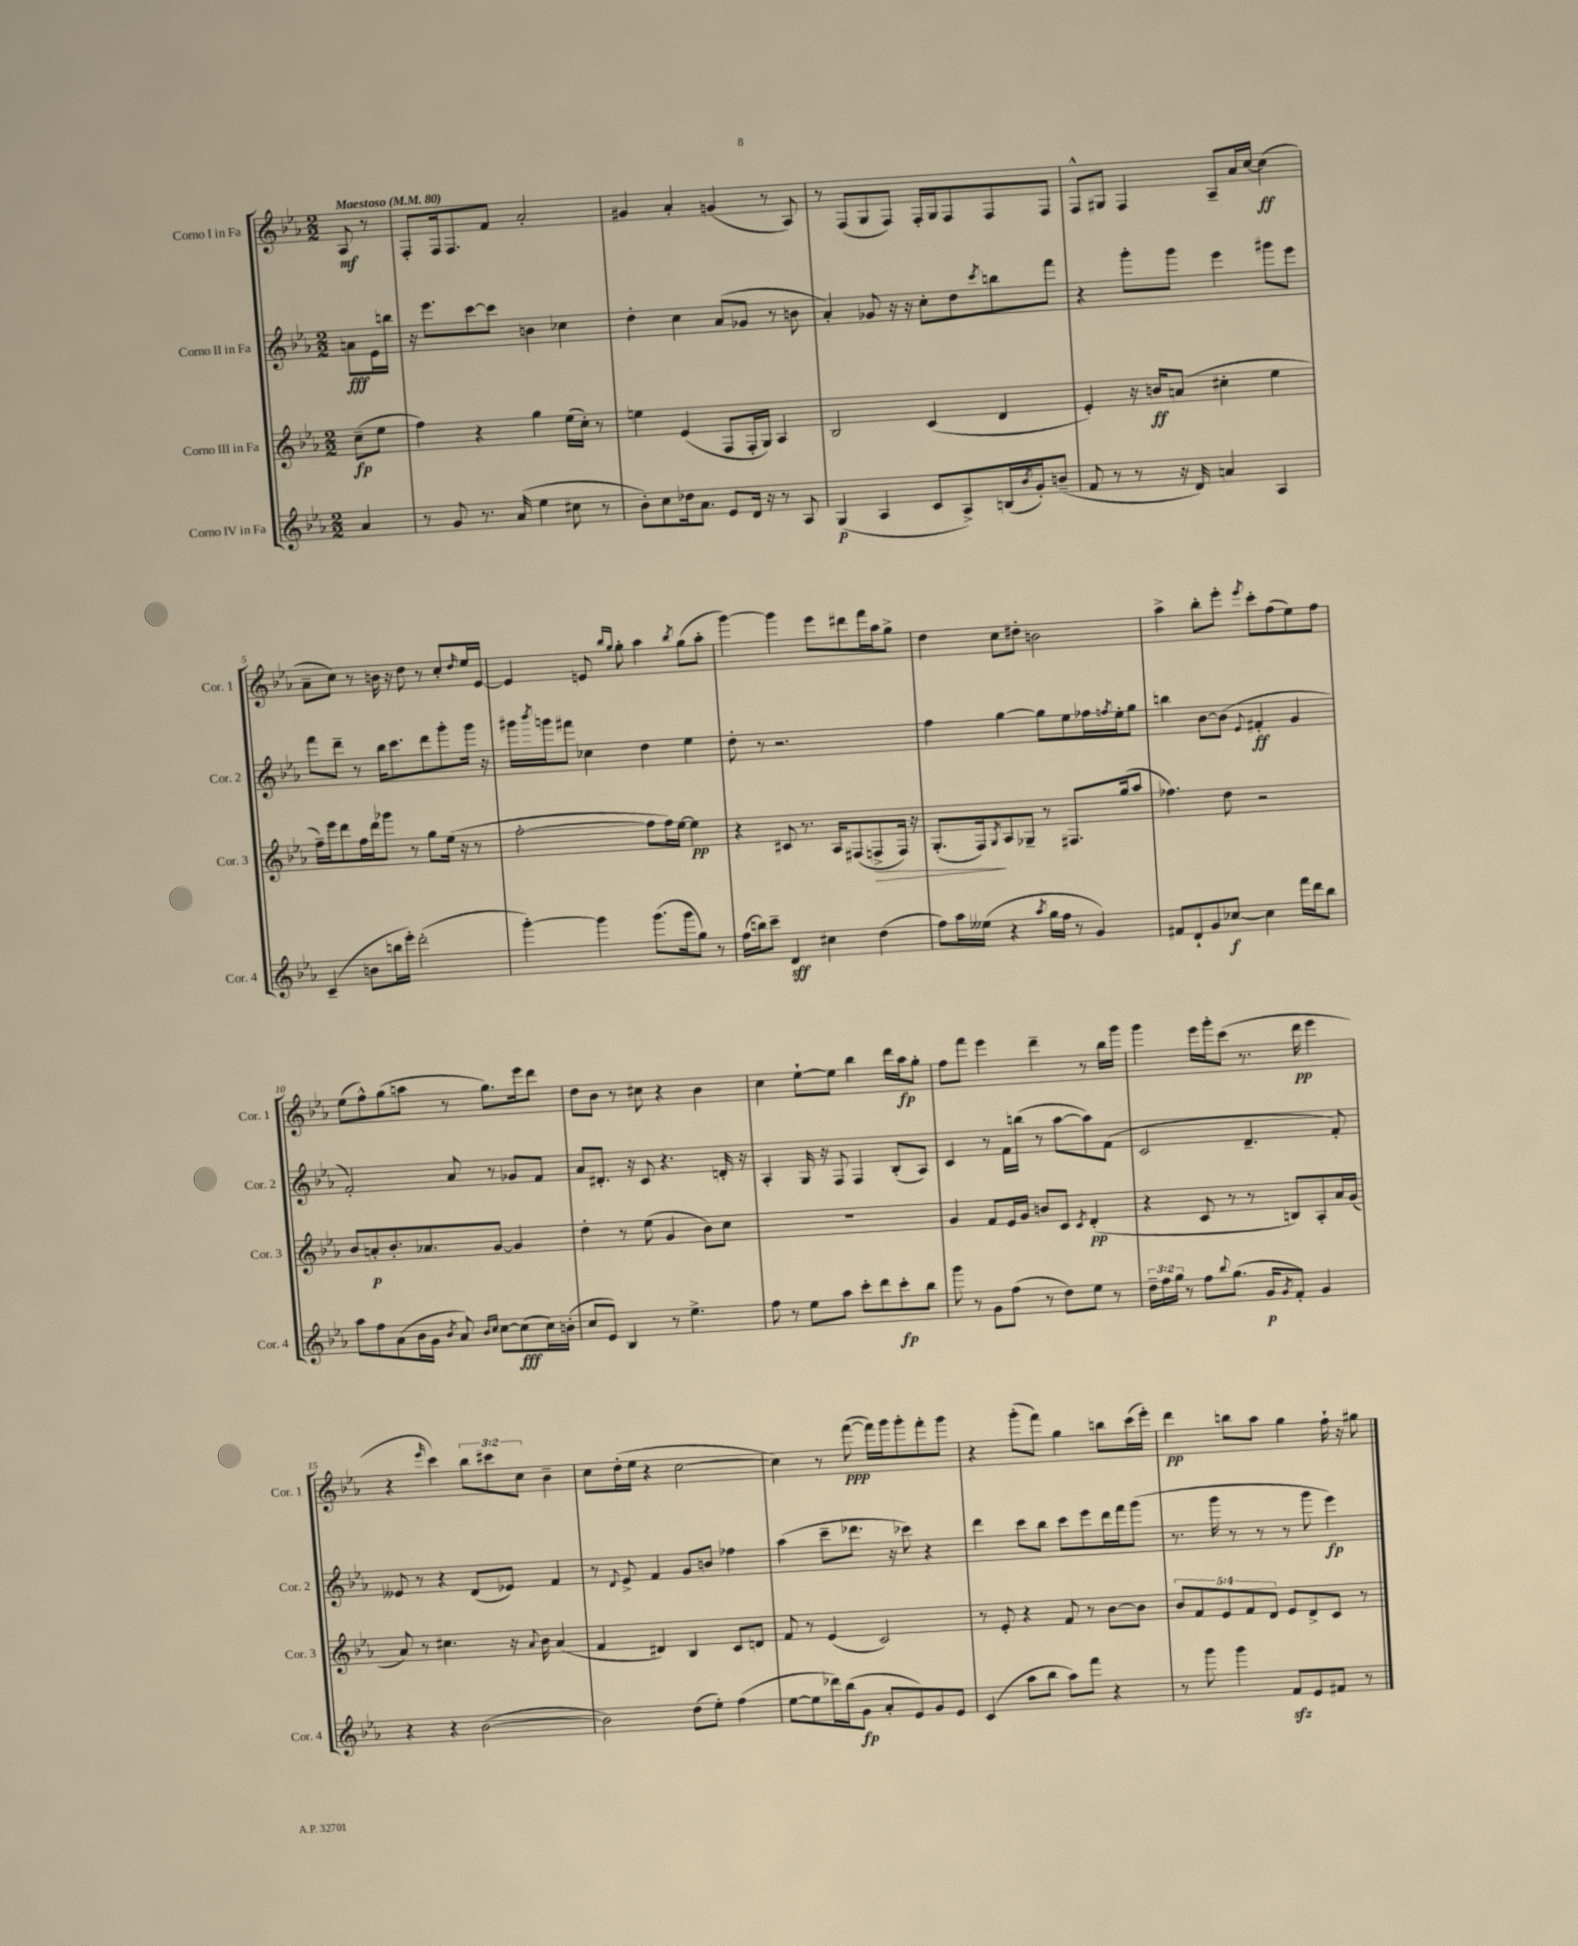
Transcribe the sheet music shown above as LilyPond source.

<<
\new StaffGroup <<
\new Staff = "s0" \with { instrumentName = "Corno I in Fa" shortInstrumentName = "Cor. 1" } {
    \clef treble \key ees \major \numericTimeSignature \time 2/2 \override Staff.TupletNumber.text = #tuplet-number::calc-fraction-text \partial 4 \tempo "Maestoso" 4 = 80
    aes8\mf r8 |
    f8-. f16 f8. f'8 aes'2-. |
    gis'4 aes'4-. g'4( r8 aes8) |
    r8 f8( g8 f8) f16-. g16 f8 f8 f8 |
    f8-^ gis8 f4 aes8-- aes'16 c''16~ c''4\ff( |
    aes'8-- c''8) r8 b'16 r16 d''8 r8 c''8-. \grace { d''16 } ees''16 ees'16~ |
    ees'4 e'8 \grace { bes''16 g''16 } g''8-. aes''4 \acciaccatura { bes''8 } g''8( aes''8-. |
    g'''4~) g'''4 ees'''8 dis'''8 f'''16 aes''16 g''8-> |
    d''4 c''8 dis''8-. b'2 |
    aes''4-> bes''8-. ees'''8-. \acciaccatura { ees'''8 } c'''8-. f''8( ees''8) f''8 |
    ees''8( f''8-^) g''8( a''8 r8 g''8.) ees'''16 d'''8 |
    d''8 bes'8 r8 cis''8 r4 bes'4 |
    c''4 ees''8~-! ees''8 bes''4 d'''16 aes''16\fp g''8-. |
    f''8 f'''8 ees'''4 d'''4-- r8 bes''16 g'''16 |
    g'''4 ees'''16 g'''16-. c'''8( r8. d'''16\pp ees'''4 |
    r4 \grace { ees'''16 } c'''4) \tuplet 3/2 { bes''8 cis'''8 c''8 } bes'4-- |
    c''8 d''16-.( ees''16 r4 c''2~ |
    c''4) r8 f'''8~\ppp( f'''16) g'''16 g'''8-. f'''8-. g'''8 |
    r4 g'''8-.( f'''8) g''4 b''8 c'''16( ees'''16-.) |
    d'''4\pp b''8 aes''8 g''4 f''16-! r16 gis''8 \bar "|." |
}
\new Staff = "s1" \with { instrumentName = "Corno II in Fa" shortInstrumentName = "Cor. 2" } {
    \clef treble \key ees \major \numericTimeSignature \time 2/2 \partial 4
    a'8\fff ees'16 b''16 |
    r16 ees'''8. c'''8~ c'''8 b'4 ces''4 |
    d''4-. c''4 aes'8( ges'8 r8 b'8 |
    aes'4-.) ges'8 r16 r16 c''8-. d''8 \acciaccatura { c'''8 } b''8 f'''8 |
    r4 g'''8-. g'''8 ees'''4 gis'''8 ees'''8 |
    f'''8 d'''8-- r8 bes''16 c'''8. d'''8 g'''8-. g'''16 r16 |
    gis'''16 \acciaccatura { bes'''8 } g'''16 fis'''8 ces''4 d''4 ees''4 |
    d''8-. r8 r2. |
    f''4 g''4~ g''8 ees''8 fes''16 \acciaccatura { f''8 } ees''16-. g''8 |
    b''4 bes'8~ bes'8( \appoggiatura { ees'8 } fis'4-.\ff g'4 |
    f'2-.) aes'8 r8 ges'8 f'8 |
    aes'8 dis'8.-. r16 c'8 r4. d'16-. r16 |
    aes4-. g16 r16 f8 f4 bes8-.( aes8) |
    c'4 r8 f'16 b''16( r8 aes''8~ aes''8) f'8( |
    c'2 d'4.-- f'8-.) |
    eeses'8 r8 r4 d'8( ees'8) f'4 |
    r8 \appoggiatura { d'8 } ees'8-> f'4 g'8 b'8 fes''4 |
    aes''4( c'''8-- des'''8. r16 ces'''8) r4 |
    d'''4 c'''8 bes''8 c'''8 ees'''8 d'''16 f'''16 g'''8( |
    r8. g'''16 r8 r8 r8 g'''8 ees'''4\fp) \bar "|." |
}
\new Staff = "s2" \with { instrumentName = "Corno III in Fa" shortInstrumentName = "Cor. 3" } {
    \clef treble \key ees \major \numericTimeSignature \time 2/2 \override Staff.TupletNumber.text = #tuplet-number::calc-fraction-text \partial 4
    c''8--\fp( ees''8 |
    f''4) r4 g''4 ees''16( c''16-.) r8 |
    e''4 ees'4( f8 f16-. g16) aes4 |
    bes2 c'4( d'4 |
    ees'4-.) r16 b'16\ff a'8( cis''4-. ees''4 |
    f''16--) ees'''16 d'''8 f''16 d'''16 ges'''8 r8 g''8 ees''16( r16 r8 |
    f''2~-. f''8 f''16) ees''16~ ees''4\pp |
    r4 cis'8 r8. aes16 fis8( f8->\> f16) r16 |
    g8.-.( f16\!) \acciaccatura { g8 } aes8 ges8-- r8 fis8. g''16( aes''8 |
    fes''4.) d''8 r2 |
    bes'8 a'8-.\p bes'8.-. aes'8. g'8~ g'4 |
    d''4-. r8 ees''8( g'4 bes'8) c''8 |
    R1 |
    g'4 f'8 ees'16 g'16 b'8 c'8 \acciaccatura { c'8 } d'4-.\pp( |
    r4 c'8 r8 r8 b8) aes8-. aes'16 g'16( |
    aes'8) r8 cis''4. r16 \appoggiatura { aes'8 } bes'16 aes'4( |
    f'4 dis'4) bes4 c'8 d'8 |
    f'8 r8 ees'4( c'2) |
    r8 ees'8-. r4 f'8 r8 bes'8~ bes'8 |
    \tuplet 5/4 { bes'8 f'8 ees'8 f'8 d'8 } ees'8 d'8-> c'8 r8 \bar "|." |
}
\new Staff = "s3" \with { instrumentName = "Corno IV in Fa" shortInstrumentName = "Cor. 4" } {
    \clef treble \key ees \major \numericTimeSignature \time 2/2 \override Staff.TupletNumber.text = #tuplet-number::calc-fraction-text \partial 4
    aes'4 |
    r8 g'8 r8. aes'16( ees''4 cis''8 r8 |
    bes'8-.) c''8 des''16 aes'8. ees'8 d'16 r16 r8 aes8 |
    g4\p( aes4 c'8 aes8->) b16( \acciaccatura { bes'8 } g'16-.) b'8--( |
    f'8 r8 r8 r16 d'16) a'4 aes4 |
    c'4--( b'8 b''16 ees'''16-.) d'''2-.( |
    g'''4~-.) g'''4 g'''8.( g'''16 g''8) r8 |
    f''16( b''16) c'''8-- d'4\sff cis''4 d''4( |
    f''8) aes''16 eeses''16( r4 \acciaccatura { aes''8 } g''16 f''16 r8 g'4) |
    fis'8 d'8-! g'8 ces''8~\f ces''4 f'''16 d'''16 bes''8 |
    aes''8 f''8 aes'8( bes'16 g'16 \acciaccatura { bes'8 } aes'8) \grace { bes'16 c''16 } c''8~ c''8\fff( c''16) b'16-.( |
    c''8 ees'8) bes4 r8 ees''4.-> |
    f''8 r8 ees''8 aes''8 c'''8-. d'''8 c'''8-.\fp bes''8 |
    g'''8 r8 g'8 f''8( r8 d''8) ees''8 r8 |
    \tuplet 3/2 { d''16-- f''16 g''16 } r8 f''8 \appoggiatura { bes''8 } g''8.( g'16\p \acciaccatura { g'8 } f'8-.) g'4 |
    r4 r4 bes'2~( |
    bes'2) d''8( ees''8-.) f''4( |
    ees''8~ ees''8 des'''16) bes''16( g'8\fp aes'8-. ees'8) g'8 ees'8 |
    c'4( aes''8 bes''8 aes''8) f'''8 r4 |
    r8 g'''8 g'''4 f'8\sfz ees'8 fis'8 r8 \bar "|." |
}
>>
>>
